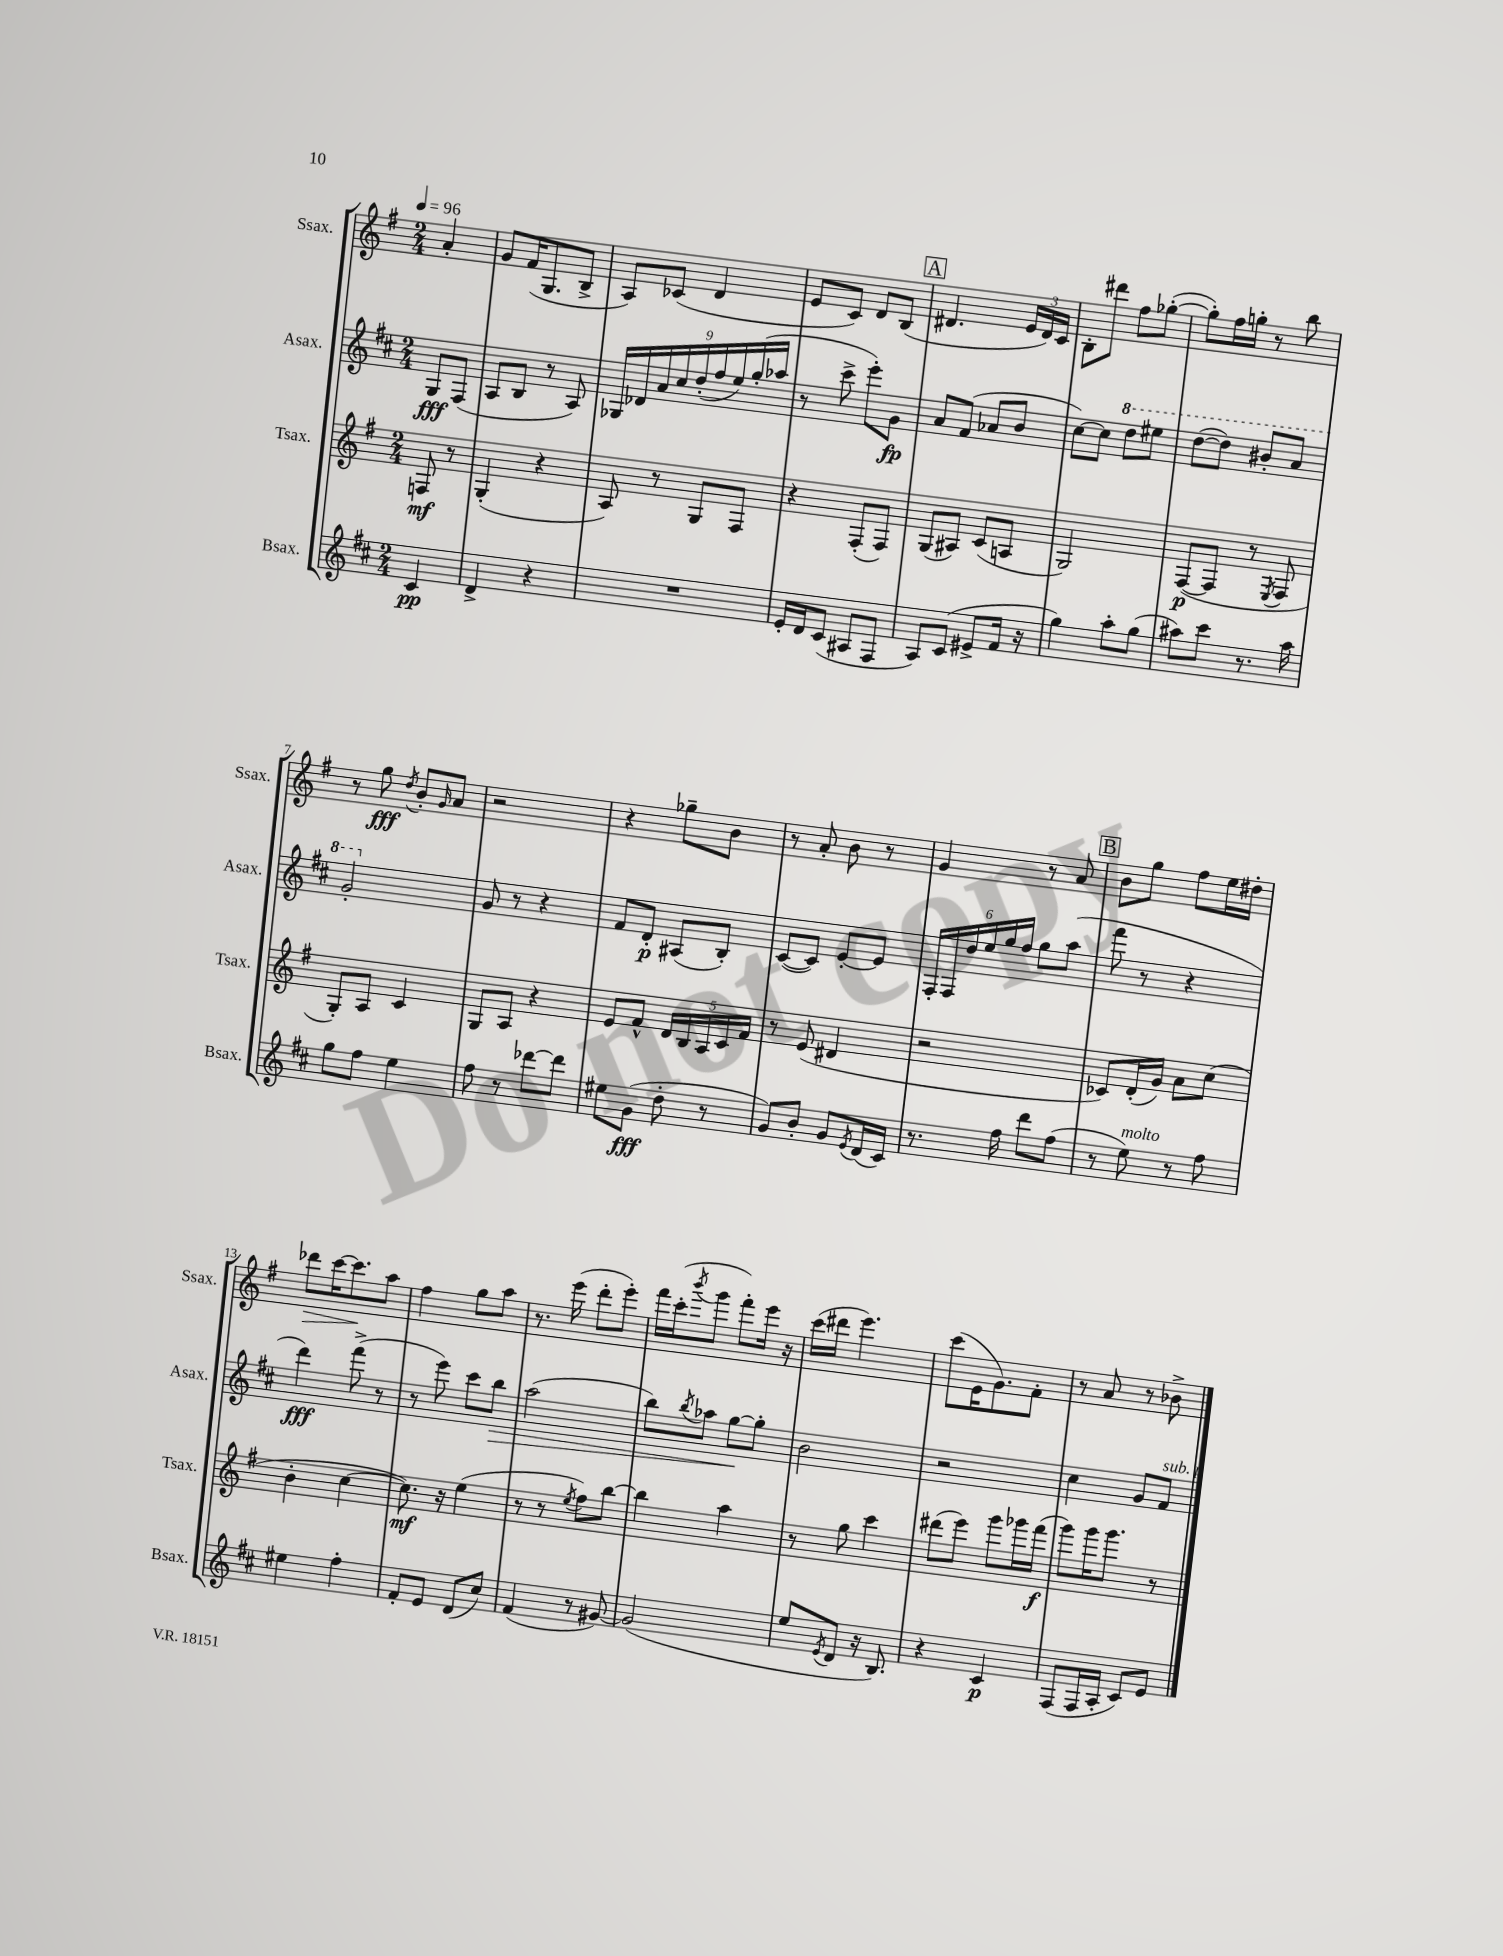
<<
\new StaffGroup <<
\new Staff = "s0" \with { instrumentName = "Ssax." shortInstrumentName = "Ssax." } {
    \clef treble \key g \major \numericTimeSignature \time 2/4 \partial 4 \tempo 4 = 96
    a'4-. |
    g'8 fis'16( g8. b8-> |
    a8) ces'8( d'4 |
    e'8 c'8) d'8 b8( |
    \mark \markup { \box "A" } dis'4. \tuplet 3/2 { e'16 dis'16) c'16 } |
    b8-. dis'''8 fis''8 ges''8~-.( |
    ges''8-.) fis''16 g''16-. r8 b''8 |
    r8 g''8\fff \acciaccatura { d''8 } b'8-. \grace { g'16 } a'8 |
    r2 |
    r4 ges''8-- b'8 |
    r8 a'8-. b'8 r8 |
    g'4 r8 a'8 |
    \mark \markup { \box "B" } b'8 g''8 fis''8 e''16 dis''16-. |
    des'''8\> c'''16~ c'''8.\! a''8 |
    fis''4 g''8 a''8 |
    r8. e'''16( d'''8-. e'''8-.) |
    fis'''16 c'''16-.( \acciaccatura { b'''8 } g'''8 fis'''8-.) e'''16 r16 |
    c'''16( dis'''16 e'''4.) |
    c'''8( e'16 g'8.) fis'8-. |
    r8 a'8 r8 bes'8-> \bar "|." |
}
\new Staff = "s1" \with { instrumentName = "Asax." shortInstrumentName = "Asax." } {
    \clef treble \key d \major \numericTimeSignature \time 2/4 \partial 4
    g8\fff fis8( |
    a8 b8 r8 a8) |
    \tuplet 9/8 { ges16 des'16 a'16 cis''16 d''16-.( fis''16 e''16) g''16-.( aes''16 } |
    r8 cis'''8-> e'''8-.) g'8\fp |
    \mark \markup { \box "A" } a'8 fis'8( aes'8 b'8 |
    cis''8~) cis''8 \ottava #1 d'''8 eis'''8 |
    d'''8~( d'''8) bis''8-. a''8 |
    g''2-. \ottava #0 |
    g'8 r8 r4 |
    fis'8 d'8-.\p ais8( b8-.) |
    cis'8~( cis'8) e'8~-. e'8 |
    \tuplet 6/4 { fis16-. fis16 d''16 e''16 g''16 fis''16 } g''8 a''8( |
    \mark \markup { \box "B" } fis'''8 r8 r4 |
    d'''4\fff) fis'''8->( r8 |
    r8 e'''8) cis'''8 b''8\> |
    a''2( |
    b''8) \acciaccatura { b''8 } aes''8 g''8~\! g''8-. |
    b'2 |
    r2 |
    cis''4 g'8 fis'8^\markup { \italic "sub. p" } \bar "|." |
}
\new Staff = "s2" \with { instrumentName = "Tsax." shortInstrumentName = "Tsax." } {
    \clef treble \key g \major \numericTimeSignature \time 2/4 \partial 4
    f8\mf r8 |
    g4-.( r4 |
    a8) r8 g8 fis8 |
    r4 fis8-.( fis8) |
    \mark \markup { \box "A" } g8( ais8) c'8( a8 |
    g2) |
    fis8~\p( fis8 r8 \acciaccatura { e8 } fis8 |
    g8-.) a8 c'4 |
    g8 a8 r4 |
    e'8 fis'8-^ \tuplet 5/4 { d'16 b16 a16 c'16 fis'16 } |
    r8 e'8( dis'4 |
    r2 |
    \mark \markup { \box "B" } ces'8) d'16-.( g'16) a'8 c''8( |
    b'4-. c''4~ |
    c''8.\mf) r16 e''4( |
    r8 r8 \acciaccatura { e''8 } fis''8) b''8~ |
    b''4 a''4 |
    r8 g''8 c'''4 |
    dis'''8( e'''8) g'''8 ges'''16 fis'''16\f( |
    g'''8) g'''16 g'''8. r8 \bar "|." |
}
\new Staff = "s3" \with { instrumentName = "Bsax." shortInstrumentName = "Bsax." } {
    \clef treble \key d \major \numericTimeSignature \time 2/4 \partial 4
    cis'4\pp |
    d'4-> r4 |
    R2 |
    e'16-. d'16 cis'8( ais8 fis8 |
    \mark \markup { \box "A" } a8) cis'8( eis'8-> fis'16 r16 |
    g''4) a''8-. g''8( |
    ais''8) cis'''8 r8. ais''16 |
    g''8 fis''8 e''4 |
    fis''8 r8 des'''8~ des'''8 |
    eis''8 g'8\fff( d''8-. r8 |
    g'8) b'8-. g'8 \acciaccatura { e'8 } d'16( cis'16) |
    r8. fis''16 d'''8 fis''8( |
    \mark \markup { \box "B" } r8 e''8^\markup { \italic "molto" }) r8 fis''8 |
    eis''4 fis''4-. |
    fis'8-. e'8 d'8( cis''8) |
    fis'4( r8 gis'8~) |
    gis'2( |
    e''8 \acciaccatura { e'8 } d'8 r16 b8.) |
    r4 cis'4\p |
    fis8( fis16 a16-. cis'8) e'8 \bar "|." |
}
>>
>>
